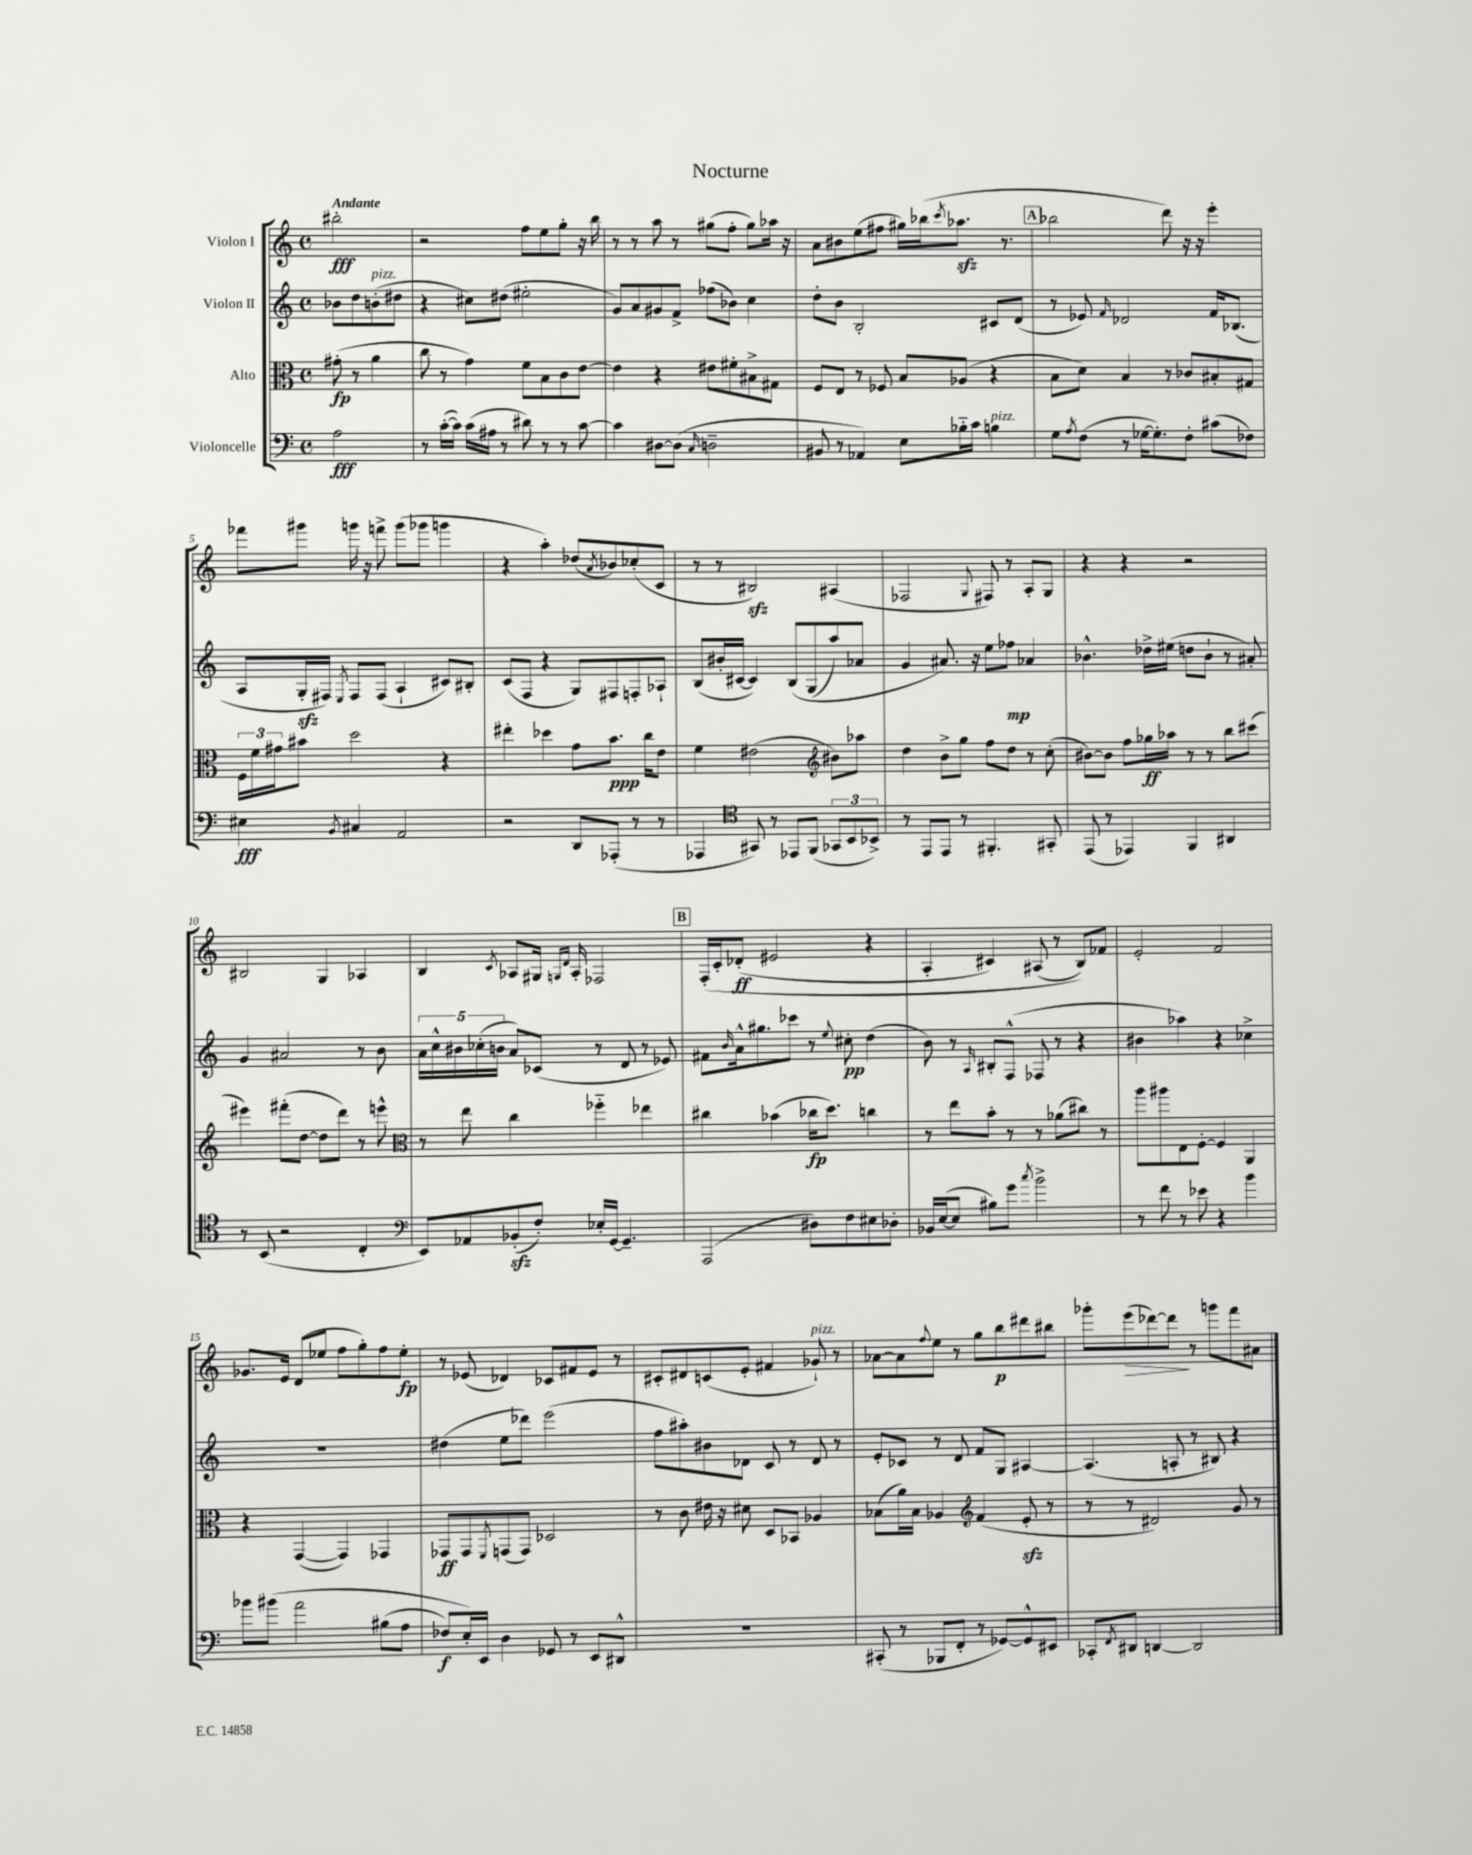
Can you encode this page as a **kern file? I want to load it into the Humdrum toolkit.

**kern	**kern	**kern	**kern
*staff4	*staff3	*staff2	*staff1
*clefF4	*clefC3	*clefG2	*clefG2
*k[]	*k[]	*k[]	*k[]
*M4/4	*M4/4	*M4/4	*M4/4
*met(c)	*met(c)	*met(c)	*met(c)
2A\	(8g#'\	8b-\L	2bb#'\
.	8r	8dd\	.
.	4a\	(8b'\	.
.	.	8dd#\J	.
=	=	=	=
8r	8cc\	4r	2r
([16c'\LL	8r	.	.
16c\]JJ)	.	.	.
(16c\LL	4g\)	8cc#\L)	.
16A#\JJ	.	.	.
8r	.	(8dd#\J	.
8d#\)	8f\L	2ee#'\	8ff\L
8r	8B\	.	8ee\
8r	8c\	.	8gg'\J
[8c\	[8e\J	.	16r
.	.	.	16bb\
=	=	=	=
4c\]	4e\]	8g/L)	8r
.	.	8a/	8r
[8D#\L	4r	8g#/	8aa\
(8D#\]J	.	8f^/J	8r
16qqC/	.	.	.
2D~\	8e#\L	(8ff-\L	(8gg#\L
.	8f#'\	8b-\J)	8ff'\J
.	8B#^\	4cc\	8gg#\L)
.	8G#\J	.	16aa-\Jk
.	.	.	16r
=	=	=	=
8BB#/	8F/L	8dd'\L	8a\L
8r	8E/J	8b\J	8b#\
4AA-/)	8r	2B'/	(8ee\
.	8F-/	.	8ff#\J
8E\L	8B/L	.	16gg#\LL)
.	.	.	(16bb-\J
.	.	.	8qccc/
16B-'~\L	(8A-/J	.	8.aa-\J
16c\JJ	.	.	.
4B\	4r	8c#/L	.
.	.	.	8.r
.	.	(8d/J	.
=	=	=	=
8G\L	8B\L	8r	2bb-\
8qA/	.	.	.
(8F\J	8d\J)	8e-/)	.
.	.	16qqf/	.
8r	4B/	2d-/	.
[16G-\LK	.	.	.
8.G-'\])	.	.	.
.	8r	.	8ddd\)
8F'\J	8c-/L	.	16r
.	.	.	16r
(8c#\L	8B#'/	16f/LK	4eee'\
.	.	(8.B-/J	.
8F-\J)	8G#/J	.	.
=	=	=	=
4E#\	24F\LL	8A/L	8fff-\L
.	24f\	.	.
.	24g#\J	.	.
.	8b#\J	16G'/L	8ggg#\J
.	.	16F#/JJ)	.
8qBB/	.	8qE/	.
4C#/	2dd\	8F#/L	16ggg\
.	.	.	16r
.	.	(8F#/J	8fff^\
2AA/	.	4A`/	(8ggg\L
.	.	.	8ggg-\J
.	4r	8c#/L)	4ggg\
.	.	8B#'/J	.
=	=	=	=
2r	4ee#'\	(8c/L	4r
.	.	8F/J	.
.	4dd-\	4r	4aa'\)
8DD/L	8g\L	8G/L)	(8dd-/L
.	.	.	8qa/
(8AAA-'/J	8.b\J	8F#/	8b-/)
8r	.	8F'/	(8cc-'/
.	16cc\LK	.	.
8r	8e\J	8A-`/J	8c/J
=	=	=	=
4AAA-/	4f\	(8B/L	8r
.	.	16b#'/L	8r
.	.	[16c#/JJ	.
*clefC4	*	*	*
8GG#/)	(2e#\	4c#/])	2B#/)
8r	.	.	.
8EE-/L	.	&(8B/L	.
(8FF/J	.	(8G/	.
*	*clefG2	*	*
12GG-/L	8b#\L)	8aa/)	(4A#/
12BB/	.	.	.
.	8aa-\J	8a-/J	.
12BB-^/J)	.	.	.
=	=	=	=
8r	4dd\	4g/	2F-/
8EE/L	.	.	.
8EE/J	8b^\L	8.a#/&)	.
8r	8gg\J	.	.
.	.	16r	.
.	.	.	8qqG/
4.FF#'/	8ff\L	8ee\L	8F#/)
.	8dd\J	8ff-\J	8r
.	8r	4a-/	8A'/L
8GG#'/	(8cc'\	.	8G/J
=	=	=	=
(8EE/	[8b#\L)	4.b-^^\	4r
8r	8b#\]J	.	.
4EE-/)	8ff\L	.	4r
.	16gg-\L	16dd-^\LL	.
.	16aa-\JJ	(16ee#\JJ	.
4FF/	8r	8dd\L	2r
.	8r	8b-`\J	.
4AA#/	8bb\L	8r	.
.	(8ccc#\J	8a#'/)	.
=	=	=	=
8r	4eee#\)	4g/	2B#/
(8BB/	.	.	.
2r	(8fff#'\L	2a#/	.
.	[8dd\J	.	.
.	8dd\]L	.	4G/
.	8ddd\J)	.	.
4C'/	8r	8r	4A-/
.	8eee^^\	8b\	.
=	=	=	=
*clefF4	*clefC3	*	*
8EE/L)	8r	20a\LL	4B/
.	.	20cc^^\	.
.	.	20b#\	.
8AA-/	8ee\	.	.
.	.	(20cc-'\	.
.	.	20b\JJ	.
.	.	.	8qc/
(8BB-'/	4cc\	8a/L)	8A-/L
8F'/J)	.	(8c-/J	16G#/Jk
.	.	.	16qqG/LL
.	.	.	16qqd/JJ
.	.	.	16A-'/
16E-'/LL	4ff-'~\	8r	2F-/
[16GG/JJ	.	.	.
4.GG~/]	.	8d/	.
.	4ee-\	8r	.
.	.	8e-/)	.
=	=	=	=
(2AAA/	4cc#\	8f#\L	&(16F'/LL
.	.	.	16c'/J
.	.	16qqb/	.
.	.	16a^^\k	(8d-'/J
.	.	8.gg#\	.
.	(4b-\	.	2e#/
.	.	8ccc-\J	.
8D#\L)	16cc-\LK	8r	.
.	8.dd\J)	.	.
.	.	8qqee/	.
8F\	.	8cc#'\	.
8E#\	4cc\	(4dd\	4r
8D-'\J	.	.	.
=	=	=	=
16BB-/LL	8r	8b\)	4A'/
([16E/J	.	.	.
8E/]J	8ee\L	8r	.
.	.	16qqA/	.
8B#\L)	8b'\J	8B#'/L	4c#/)
8g\J	8r	(8F^^/J	.
8qcc/	.	.	.
2b^\	8r	8F-/	(8A#/
.	(8a-\L	8r	8r
.	8cc#\J)	4r	8B/L)&)
.	8r	.	8f-/J
=	=	=	=
8r	8aa\L	4b#\	2e'/
8f\	8aa#\	.	.
8r	8E\	4aa-\)	.
8e-\	[8F'\J	.	.
4r	4F/]	4r	2f/
4b\	4AA/	4cc-^\	.
=	=	=	=
8b-\L	4r	1r	8.g-/L
&(8b#\J	.	.	.
.	.	.	16e/Jk
2a\	([4GG/	.	(8d/L
.	.	.	8ee-/J
.	4GG/])	.	8ff\L
.	.	.	8gg'\)
(8B#\L	4GG-/	.	8ff\
8A\J	.	.	8ee-'\J
=	=	=	=
8F-/L)	8GG-/L	(4dd#\	8r
16E'/L&)	8GG-/	.	(8e-/
16EE/JJ	.	.	.
.	8qFF/	.	.
4D\	(8GG/	8ee\L	4d-/)
.	8GG/J)	8ddd-\J)	.
8GG-/	2D-/	(2eee\	8c-/L
8r	.	.	8f#/
8EE/L	.	.	8e-/J
8DD#^^/J	.	.	8r
=	=	=	=
1r	8r	8ff\L	8c#'/L
.	8c\	8aa#'\)	8d#/
.	16e#\	8b#\	(8c/
.	16r	.	.
.	8d#\	8d-\J	8e'/J
.	8D/L	8c/	4f#/
.	8BB-/J	8r	.
.	4A-/	8d-/	8g-`/)
.	.	8r	8r
=	=	=	=
(8CC#'/	(8B-\L	8e'/L	[8a-\L
8r	16a\L)	8c-/J	8a-\]
.	16B-\JJ	.	.
.	.	.	8qqff/
8BBB-/L	4A-/	8r	8ee\J
8FF'/J	.	8d/	8r
*	*clefG2	*	*
8r	(4f/	8f/L	8gg\L
[8GG-/L)	.	8G/J	8bb\
8GG-^^/]	8e'/	[4A#/	8ddd#\
8EE#/J	8r	.	8bb#\J
=	=	=	=
8CC-'/L	8r	(4.A#/]	8ggg-'\L
8qFF/	.	.	.
8DD#/J	8r	.	(8eee\
[4DD/	2d#/)	.	[8ddd-\)
.	.	8A'/	8ddd-\]J
2DD/]	.	8r	8r
.	.	8B#/)	8ggg\L
.	8g/	4r	8fff\
.	8r	.	8a#\J
==	==	==	==
*-	*-	*-	*-
